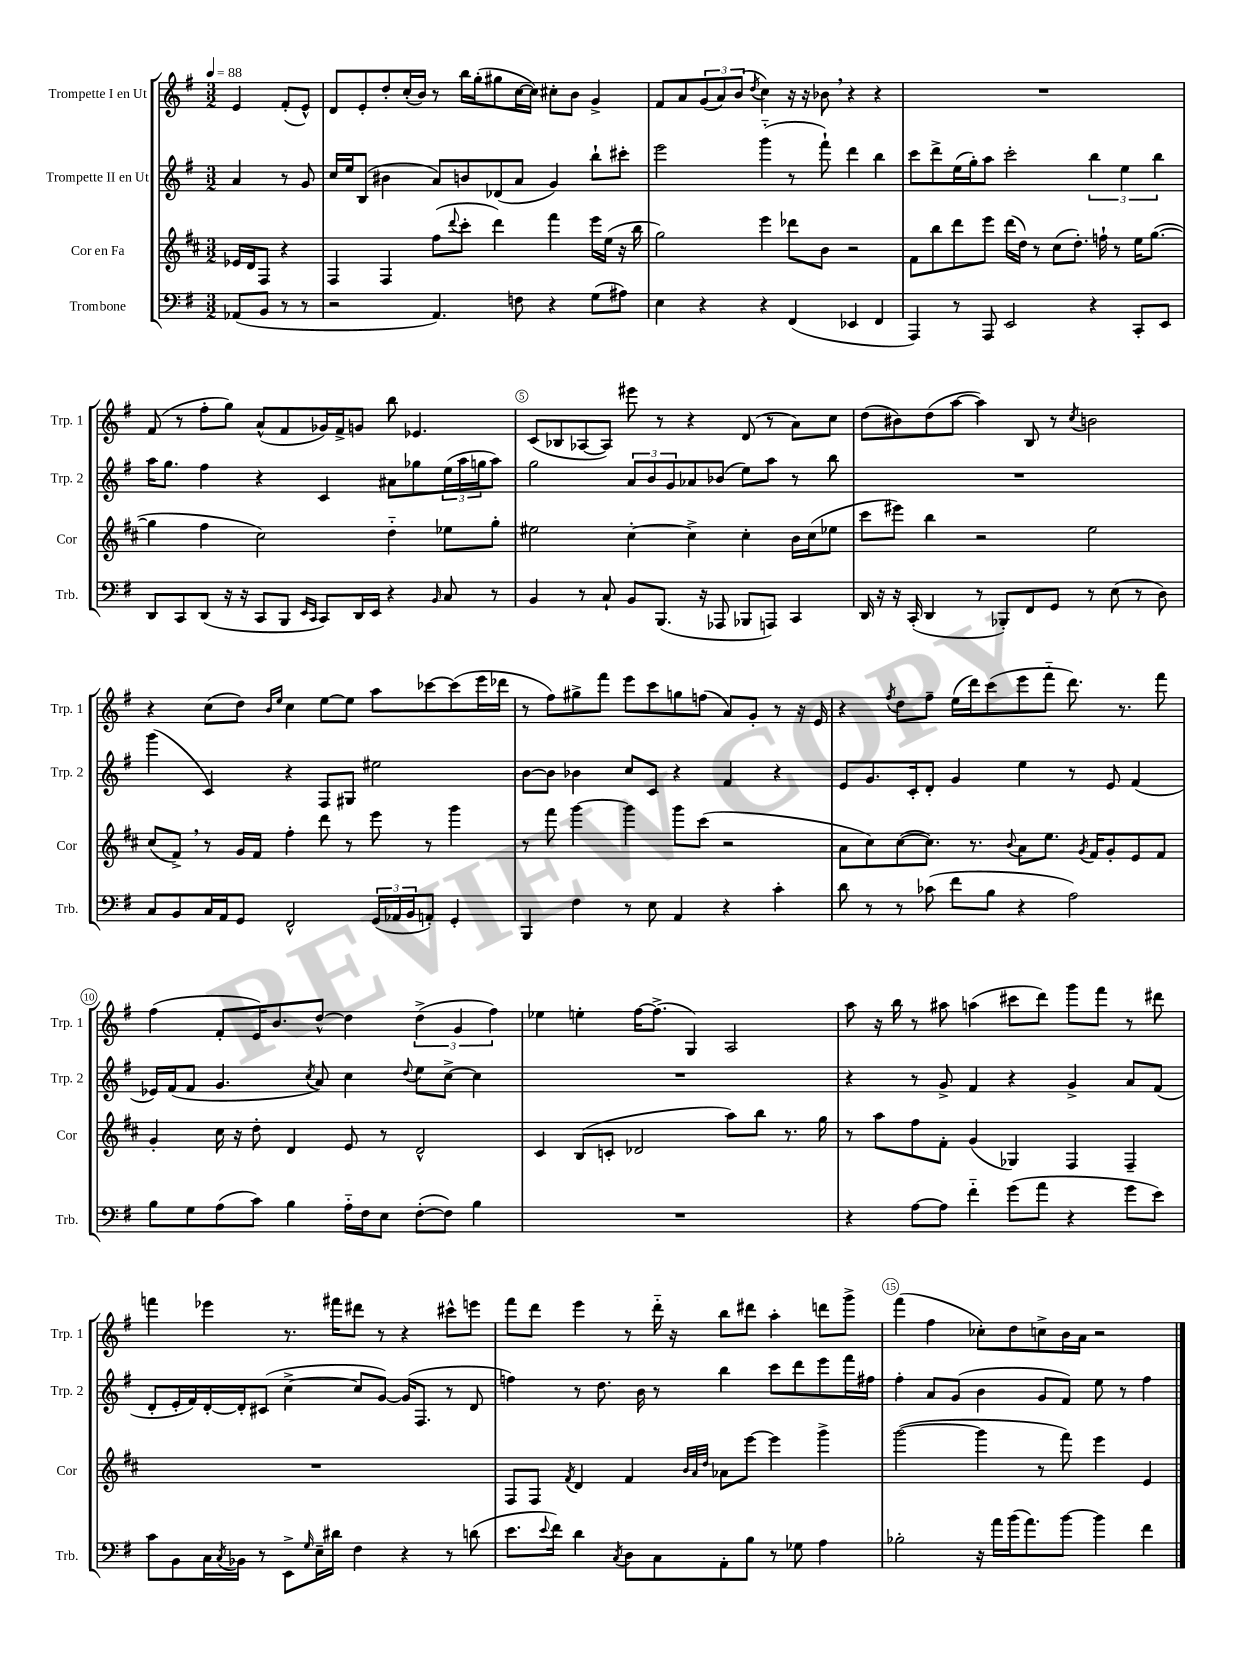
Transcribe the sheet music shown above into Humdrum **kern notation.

**kern	**kern	**kern	**kern
*part4	*part3	*part2	*part1
*staff4	*staff3	*staff2	*staff1
*I"Trombone	*I"Cor en Fa	*I"Trompette II en Ut	*I"Trompette I en Ut
*I'Trb.	*I'Cor	*I'Trp. 2	*I'Trp. 1
*clefF4	*clefG2	*clefG2	*clefG2
*k[f#]	*k[f#c#]	*k[f#]	*k[f#]
*M3/2	*M3/2	*M3/2	*M3/2
*MM88	*MM88	*MM88	*MM88
=	=	=	=
(8AA-X/L	16e-X/LL	4a/	4e/
.	16d/J	.	.
8BB/J	8F#/J	.	.
8r	4r	8r	(8f#'/L
8r	.	8g/	8e^^/J)
=1	=1	=1	=1
2r	4F#/	16cc/LL	8d/L
.	.	16ee/J	.
.	.	(8B/J	8e'/
.	4F#/	4b#X\	8dd'/
.	.	.	(16cc'/L
.	.	.	16b/JJ)
4.AA/)	(8ff#\L	8a/L)	8r
.	8qqddd/	.	.
.	8ccc#'\J	8bn/	16bb\LL
.	.	.	(16gg'\J
.	4ddd\)	(8d-X/	8gg#X\
8Fn\	.	8a/J	[16cc\L
.	.	.	16cc\JJ])
4r	4fff#\	4g/)	8cc#X'\L
.	.	.	8b\J
(8G\L	16eee\LL	8bb`\L	4g^/
.	(16ee\JJ	.	.
8A#X\J)	16r	8ccc#X'\J	.
.	16bb\	.	.
=2	=2	=2	=2
4E\	2gg\)	2eee\	8f#/L
.	.	.	8a/
4r	.	.	(12g/
.	.	.	12a/)
.	.	.	(12b/J
.	.	.	8qdd/
4r	4eee\	(4ggg\	4cc\)
(4FF#/	8ddd-X\L	8r	16r
.	.	.	16r
.	8b\J	8fff#`\)	8b-X,\
4EE-X/	2r	4ddd\	4r
4FF#/	.	4bb\	4r
=3	=3	=3	=3
4AAA/)	8f#\L	8ccc\L	1.r
.	8bb\	8ddd^\	.
8r	8ddd\	(16ee\L	.
.	.	16gg'\J)	.
8AAA/	8eee\J	8aa\J	.
2EE/	(16ddd\LL	2ccc'\	.
.	16dd\JJ)	.	.
.	8r	.	.
.	(8cc#\L	.	.
.	8.dd'\J)	.	.
4r	.	6bb\	.
.	16ffn`\	.	.
.	8r	.	.
.	.	6ee\	.
8CC'/L	16ee\KL	.	.
.	([8.gg\J	.	.
.	.	6bb\	.
8EE/J	.	.	.
!!LO:LB:g=z
=4	=4	=4	=4
8DD/L	4gg\]	16aa\KL	(8f#/
.	.	8.gg\J	.
8CC/	.	.	8r
(8DD/J	4ff#\	4ff#\	8ff#'\L
16r	.	.	8gg\J)
16r	.	.	.
8CC/L	2cc#\)	4r	(8a^^/L
8BBB/J	.	.	8f#/
16qqEE/LL	.	.	.
16qqCC/JJ	.	.	.
8CC/L)	.	4c/	16g-X/L)
.	.	.	16f#^/J
16DD/L	.	.	8gn/J
16EE/JJ	.	.	.
4r	4dd\	8a#X\L	8bb\
.	.	8gg-X\	4.e-X/
16qqBB/	.	.	.
8C/	8ee-X\L	(24ee\L	.
.	.	24aa\	.
.	.	24ggn\J	.
8r	8gg'\J	8aa\J)	.
=5	=5	=5	=5
4BB/	2ee#X\	2gg\	(8c/L
.	.	.	8B-X/
8r	.	.	[8A-X/
8C`/	.	.	8A-/J])
8BB/L	[4cc#'\	12a/L	8eee#X\
.	.	12b/	.
(8.BBB/J	.	.	8r
.	.	12g/	.
.	4cc#^\]	8a-X/	4r
16r	.	.	.
8AAA-X/	.	(8b-X/J	.
8BBB-X/L	4cc#'\	8ee\L)	(8d/
8AAAn/J)	.	8aa\J	8r
4CC/	16b\LL	8r	8a\L)
.	(16cc#\J	.	.
.	8ee-X\J	8bb\	8cc\J
=6	=6	=6	=6
16DD/	8ccc#\L	1.r	(8dd\L
16r	.	.	.
16r	8eee#X\J)	.	8b#X\)
(16CC'/	.	.	.
4DD/	4bb\	.	(8dd\
.	.	.	[8aa\J
8r	2r	.	4aa\])
8BBB-X'/L)	.	.	.
8FF#/	.	.	8B/
8GG/J	.	.	8r
.	.	.	8qcc/
8r	2ee\	.	2bn\
(8E\	.	.	.
8r	.	.	.
8D\)	.	.	.
!!LO:LB:g=z
=7	=7	=7	=7
8C/L	(8cc#/L	(4ggg\	4r
8BB/	8f#^,/J)	.	.
16C/L	8r	4c/)	(8cc\L
16AA/J	.	.	.
8GG/J	16g/LL	.	8dd\J)
.	16f#/JJ	.	.
.	.	.	16qqb/LL
.	.	.	16qqee/JJ
2FF#^^/	4ff#'\	4r	4cc\
.	8ddd\	8F#/L	[8ee\L
.	8r	8G#X/J	8ee\J]
(24GG/LL	8eee\	2ee#X\	8aa\L
24AA-X/	.	.	.
24BB/J	.	.	.
8AAn'/J)	8r	.	[8ccc-X\
4GG'/	4ggg\	.	(8ccc-\]
.	.	.	16eee\L
.	.	.	16ddd-X\JJ
=8	=8	=8	=8
4BBB/	8r	[8b\L	8r
.	8fff#\	8b\J]	8ff#\L)
4F#\	[4ggg\	4b-X\	8gg#X^\
.	.	.	8fff#\J
8r	4ggg\]	8cc/L	8eee\L
8E\	.	8c/J	8ccc\
4AA/	8ggg\L	4r	8ggn\
.	(8ccc#\J	.	(8ffn\J
4r	2r	4f#/	8a/L)
.	.	.	8g'/J
4c'\	.	4r	8r
.	.	.	16r
.	.	.	16e/
=9	=9	=9	=9
8d\	8a\L	8e/L	4r
8r	8cc#\)	8.g/	.
.	.	.	8qff#/
8r	([8cc#\	.	8dd\L
.	.	16c'/k	.
(8c-X\	8.cc#\J])	8d'/J	8ff#~\J
8f#\L	.	4g/	(16ee\LL
.	8.r	.	16ddd\J)
8B\J	.	.	(8ccc\
.	8qqb/	.	.
4r	8a\L	4ee\	8eee\
.	8.ee\J	.	8fff#\J
2A\)	.	8r	8.ddd\)
.	8qg/	.	.
.	16f#/KL	.	.
.	8g'/	8e/	.
.	.	.	8.r
.	8e/	(4f#/	.
.	8f#/J	.	8fff#\
!!LO:LB:g=z
=10	=10	=10	=10
8B\L	4g'/	16e-X/LL)	(4ff#\
.	.	(16f#/J	.
8G\	.	8f#/J	.
(8A\	16cc#\	4.g/	8f#'/L
.	16r	.	.
8c\J)	8dd'\	.	16e/K)
.	.	.	8.b/
4B\	4d/	.	.
.	.	8qcc/	.
.	.	8a/)	[8dd^^/J
16A\LL	8e/	4cc\	4dd\]
16F#\J	.	.	.
8E\J	8r	.	.
.	.	8qqdd/	.
([8F#'\L	2d^^/	8ee\L	(6dd^\
8F#\J])	.	[8cc^\J	.
.	.	.	6g/
4B\	.	4cc\]	.
.	.	.	6ff#\)
=11	=11	=11	=11
1.r	4c#/	1.r	4ee-X\
.	(8B/L	.	4een'\
.	8cn'/J	.	.
.	2d-X/	.	[16ff#\KL
.	.	.	(8.ff#^\J]
.	.	.	4G/)
.	8aa\L)	.	2A/
.	8bb\J	.	.
.	8.r	.	.
.	16gg\	.	.
=12	=12	=12	=12
4r	8r	4r	8aa\
.	8aa\L	.	16r
.	.	.	16bb\
[8A\L	8ff#\	8r	8r
8A\J]	8f#'\J	8g^/	8aa#X\
4f#\	(4g/	4f#/	(4aan\
(8g\L	4G-X/)	4r	8ccc#X\L
8a\J	.	.	8ddd\J)
4r	4F#/	4g^/	8ggg\L
.	.	.	8fff#\J
8g\L	4F#~/	8a/L	8r
8e\J)	.	(8f#/J	8ddd#X\
!!LO:LB:g=z
=13	=13	=13	=13
8c\L	1.r	8d'/L	4fffn\
8BB\	.	16e'/L	.
.	.	16f#/)	.
16C\L	.	[16d'/	4eee-X\
8qC/	.	.	.
16BB-X\JJ	.	16d'/J]	.
8r	.	(8c#X/J	.
8EE^\L	.	[4cc^\	8.r
16qqG/	.	.	.
16E~\L	.	.	.
16d#X\JJ	.	.	16fff#X\KL
4F#\	.	8cc/L]	8ddd#X\J
.	.	[8g/J)	8r
4r	.	(16g/KL]	4r
.	.	8.F#/J	.
8r	.	8r	8ccc#X^^\L
(8dn\	.	8d/	8eeen\J
=14	=14	=14	=14
8.e\L	8F#/L	4ffn\)	8fff#\L
.	8F#/J	.	8ddd\J
8qqe/	.	.	.
16f#\Jk)	.	.	.
.	8qf#/	.	.
4d\	4d/	8r	4eee\
.	.	8.dd\	.
8qC/	.	.	.
8D\L	4f#/	.	8r
.	.	16b\	.
8C\	.	8r	16ddd\
.	.	.	16r
.	32qqb/LLL	.	.
.	32qqa/	.	.
.	32qqdd/JJJ	.	.
8AA'\	8a-X\L	4bb\	8bb\L
8B\J	[8eee\J	.	8ddd#X\J
8r	4eee\]	8ccc\L	4aa'\
8G-X\	.	8ddd\	.
4A\	4ggg^\	8eee\	8dddn\L
.	.	16fff#\L	8ggg^\J
.	.	16ff#X\JJ	.
=15	=15	=15	=15
2B-X'\	([2ggg\	4ff#'\	(4fff#\
.	.	8a/L	4ff#\
.	.	(8g/J	.
16r	4ggg\]	4b\	8cc-X'\L)
16a\LL	.	.	.
(16b\J	.	.	8dd\
8.a\)	.	.	.
.	8r	8g/L	8ccn^\
[8b\J	8fff#\)	8f#/J)	16b\L
.	.	.	16a\JJ
4b\]	4eee\	8ee\	2r
.	.	8r	.
4f#\	4e/	4ff#\	.
==	==	==	==
*-	*-	*-	*-
